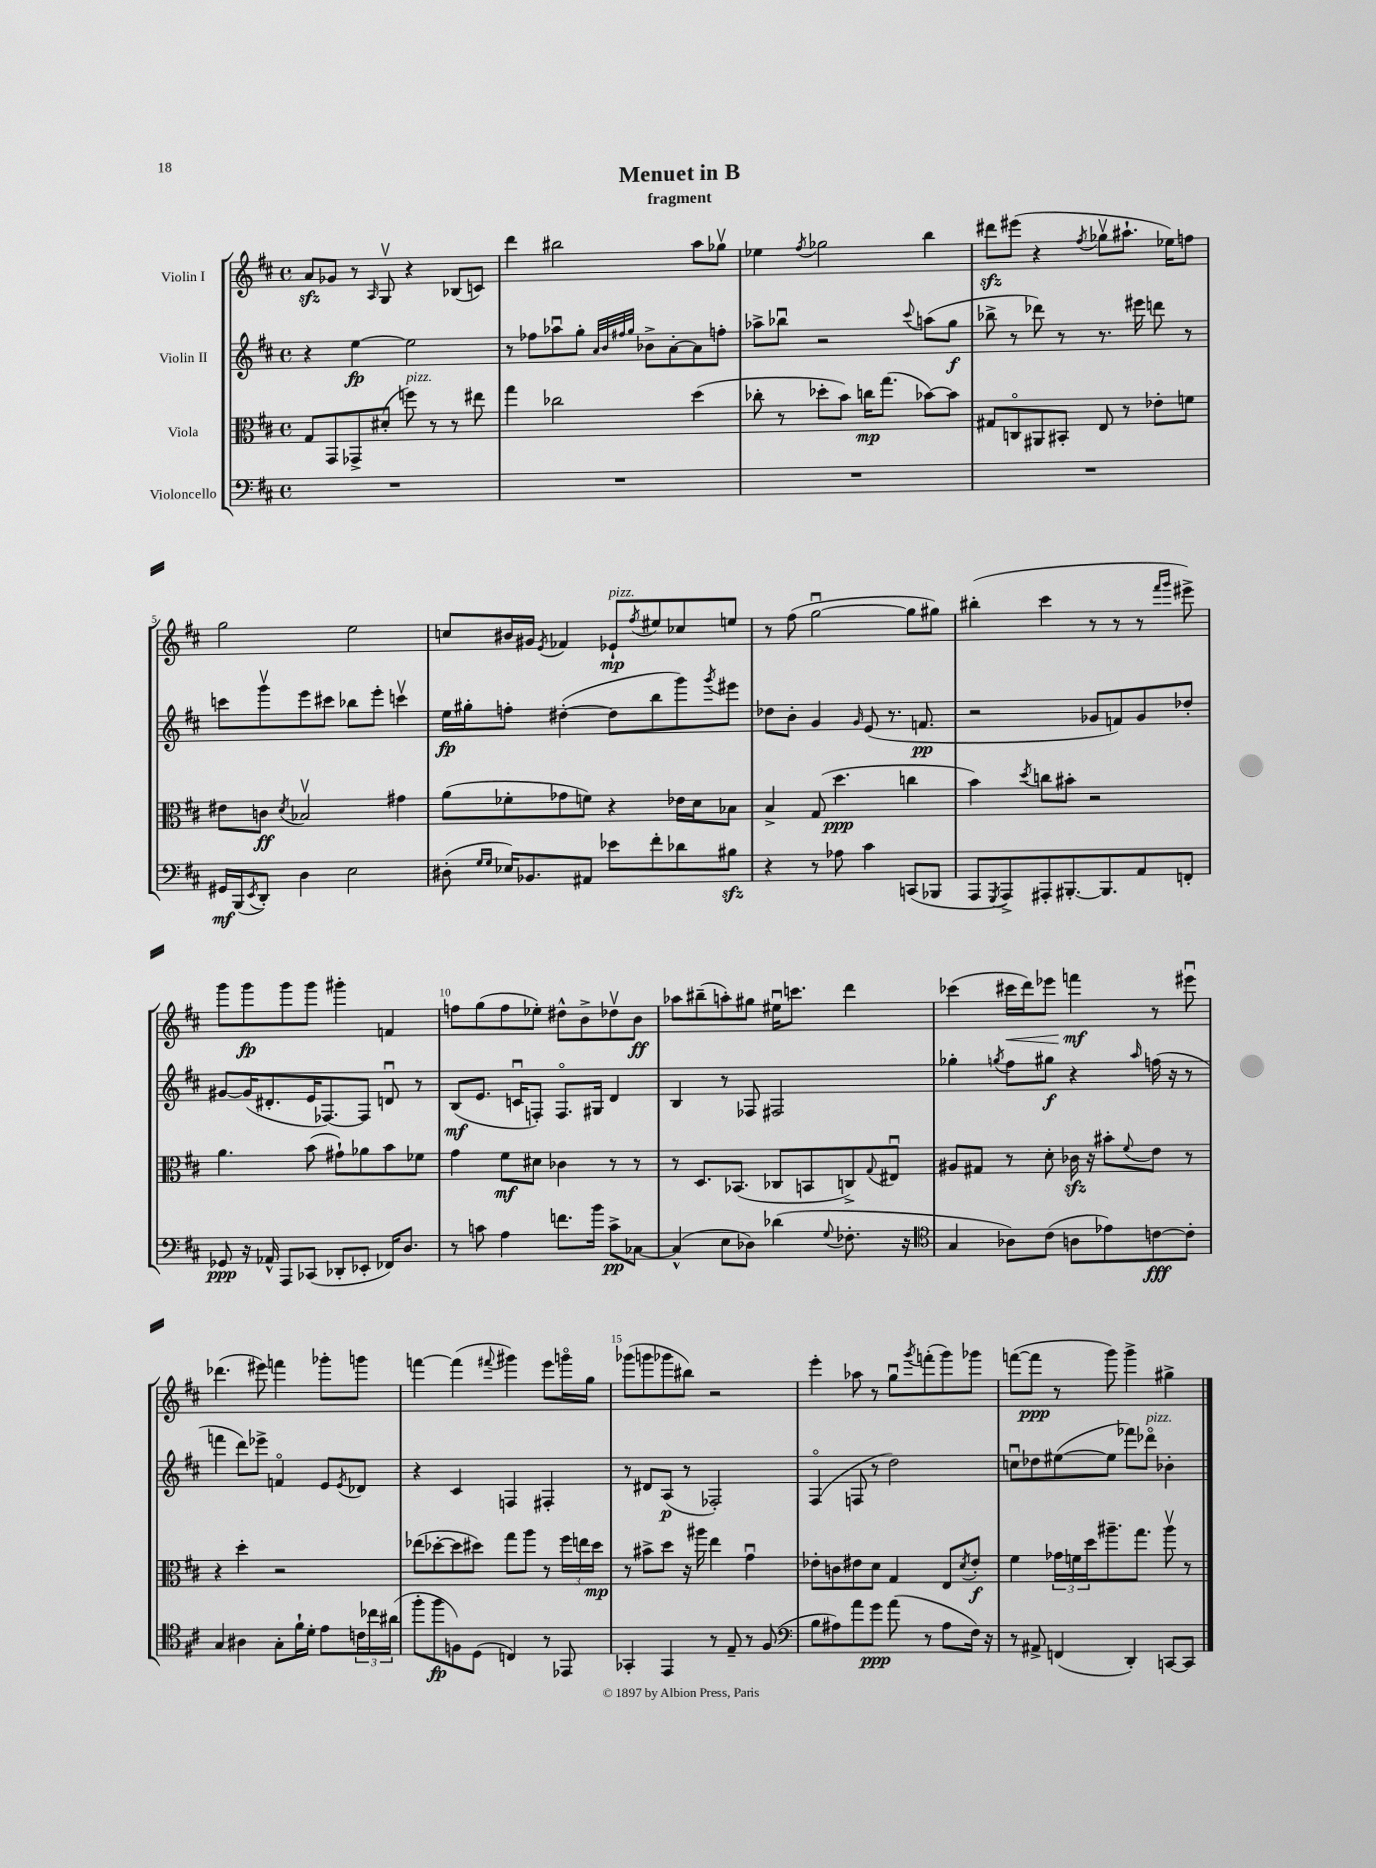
\header { title = "Menuet in B" subtitle = "fragment" }
<<
\new StaffGroup <<
\new Staff = "s0" \with { instrumentName = "Violin I" } {
    \clef treble \key d \major \defaultTimeSignature \time 4/4
    a'8\sfz ges'8 r8 \grace { a16 } g8\upbow r4 bes8( c'8) |
    d'''4 bis''2 a''8 ges''8\upbow |
    ees''4 \acciaccatura { fis''8 } ges''2 b''4 |
    dis'''8\sfz eis'''8( r4 \acciaccatura { fis''8 } ges''8\upbow ais''8.-! ees''16) f''8 |
    g''2 e''2 |
    c''8 bis'16 gis'16 \acciaccatura { e'8 } fes'4 ees'8-!\mp^\markup { \italic "pizz." } \acciaccatura { fis''8 } eis''8 ces''8 e''8 |
    r8 fis''8( g''2~\downbow g''8 gis''8) |
    bis''4-.( cis'''4 r8 r8 r8 \grace { fis'''16 g'''16 } eis'''8->) |
    g'''8 g'''8\fp g'''8 g'''8 gis'''4-. f'4 |
    f''8 g''8( f''8 ees''8-.) dis''8-^ b'8-> des''8\upbow b'8\ff |
    aes''8 bis''8--( a''8-.) gis''8 eis''16\downbow c'''8. d'''4 |
    ces'''4( cis'''16\< d'''16) ees'''8 f'''4\mf\! r8 eis'''8\downbow |
    des'''4.( eis'''8) f'''4 ges'''8-. g'''8 |
    f'''4~ f'''4( \appoggiatura { fis'''8 } gis'''4) e'''8 g'''16\flageolet g''16 |
    ges'''8( g'''8 ges'''8 bis''8) r2 |
    e'''4-. aes''8 r8 g''8\downbow \acciaccatura { g'''8 } f'''8-.( g'''8) ges'''8 |
    f'''8~( f'''8\ppp r8 g'''8) g'''4-> gis''4-> \bar "|." |
}
\new Staff = "s1" \with { instrumentName = "Violin II" } {
    \clef treble \key d \major \defaultTimeSignature \time 4/4
    r4 e''4~\fp e''2 |
    r8 fes''8 aes''8\downbow g''8-. \grace { a'32 b'32 fis''32 g''32 } bes'8-> a'8~-. a'8 f''8-. |
    aes''8-> bes''8\downbow r2 \appoggiatura { cis'''8 } a''8( g''8\f |
    bes''8-> r8 des'''8) r8 r8. eis'''16 d'''8 r8 |
    c'''8 g'''8\upbow e'''8 cis'''8 bes''8 e'''8-. c'''4\upbow |
    e''16\fp gis''16-. f''8-. dis''4~-.( dis''8 b''8 g'''8) \acciaccatura { g'''8 } eis'''8 |
    des''8 b'8-. g'4 \grace { g'16 } e'8( r8. f'8.\pp |
    r2 ges'8 f'8) ges'8 des''8-. |
    gis'8~ gis'16( dis'8.-. e'16 fes8.~) fes8 d'8\downbow r8 |
    b8\mf( e'8. c'16\downbow f8-.) f8.\flageolet gis16 d'4 |
    b4 r8 fes8 fis2 |
    ges''4-. \acciaccatura { g''8 } fis''8 gis''8\f r4 \grace { a''16 } f''16( r16 r8 |
    f'''4 d'''8) ees'''8-> f'4\flageolet e'8 \acciaccatura { e'8 } des'8 |
    r4 cis'4 f4 fis4-. |
    r8 dis'8 a8\p( r8 fes2-.) |
    fis4\flageolet( f8 r8 d''2) |
    c''8\downbow des''8 eis''8~( eis''8 fes'''8) des'''8\flageolet^\markup { \italic "pizz." } bes'4-. \bar "|." |
}
\new Staff = "s2" \with { instrumentName = "Viola" } {
    \clef alto \key d \major \defaultTimeSignature \time 4/4
    g8 g,8 ges,8-> dis'8-.( f''8^\markup { \italic "pizz." }) r8 r8 eis''8 |
    g''4 ces''2 d''4( |
    ces''8-. r8 des''8-. b'8) c''16\mp g''8.( bes'8~) bes'8 |
    gis8 c8\flageolet ais,8 bis,8-. e8 r8 ees'8-. f'8 |
    eis'8 c'8\ff \acciaccatura { d'8 } bes2\upbow gis'4 |
    a'8( fes'8-. ges'8 f'8) r4 ees'16 d'16 bes8 |
    b4-> g8( d''4.\ppp c''4 |
    b'4) \acciaccatura { d''8 } c''8 bis'8-. r2 |
    a'4. b'8( gis'8-!) aes'8 b'8 fes'8 |
    g'4 fis'8\mf dis'8 ces'4 r8 r8 |
    r8 d8. bes,8.( ces8 b,8 c8->) \appoggiatura { g8 } eis8\downbow |
    ais8 gis8 r8 d'8-. ces'16\sfz r16 bis'8-. \appoggiatura { fis'8 } e'8 r8 |
    r4 d''4-. r2 |
    ees''8( des''8~-. des''8 dis''8) g''8 a''8 r8 \tuplet 3/2 { fis''16 e''16 dis''16\mp } |
    r8 bis'8-> d''8 r16 ais''16 e''4 g'4\downbow |
    ees'8-. c'8 eis'8 d'8 g4 e8 \acciaccatura { d'8 } eis'8-.\f |
    fis'4 \tuplet 3/2 { ges'16 f'16 d''16 } ais''8.-- g''8. ais''8\upbow r8 \bar "|." |
}
\new Staff = "s3" \with { instrumentName = "Violoncello" } {
    \clef bass \key d \major \defaultTimeSignature \time 4/4
    R1 |
    R1 |
    R1 |
    R1 |
    gis,16\mf b,,16( \acciaccatura { e,8 } d,8-.) d4 e2 |
    dis8-.( \grace { g16 g16 } ees16) bes,8. ais,8 ees'8 fis'8-. des'8 bis8\sfz |
    r4 r8 aes8 cis'4 c,8( bes,,8 |
    a,,8 \acciaccatura { g,,8 } a,,8->) ais,,8-. bis,,8.~-. bis,,8. a,8 f,8-. |
    ges,8\ppp r16 aes,16-^ a,,8 ces,8( des,8-. ees,8-. fes,16) d8. |
    r8 c'8 a4 f'8. b'16 c'8->\pp ces8~ |
    ces4-^( e8 des8) des'4( \appoggiatura { g8 } fes8.-. r16 |
    \clef tenor g4 aes8) cis'8( a8 ees'8) c'8~\fff c'8-. |
    g4 ais4 g8-. fis'16-! d'16-. e'8 \tuplet 3/2 { c'16 ces''16 ais'16( } |
    fis''8-. fis''8\fp f8) d8( c4) r8 ees,8 |
    ges,4-. e,4 r8 e8-- r8 fis8( |
    \clef bass b8 ais8) a'8 g'8\ppp a'8( r8 ais8 fis16) r16 |
    r8 ais,8-> f,4( d,4-.) c,8~ c,8 \bar "|." |
}
>>
>>
\layout { \context { \Score \override BarNumber.break-visibility = ##(#f #t #t) barNumberVisibility = #(every-nth-bar-number-visible 5) } }
